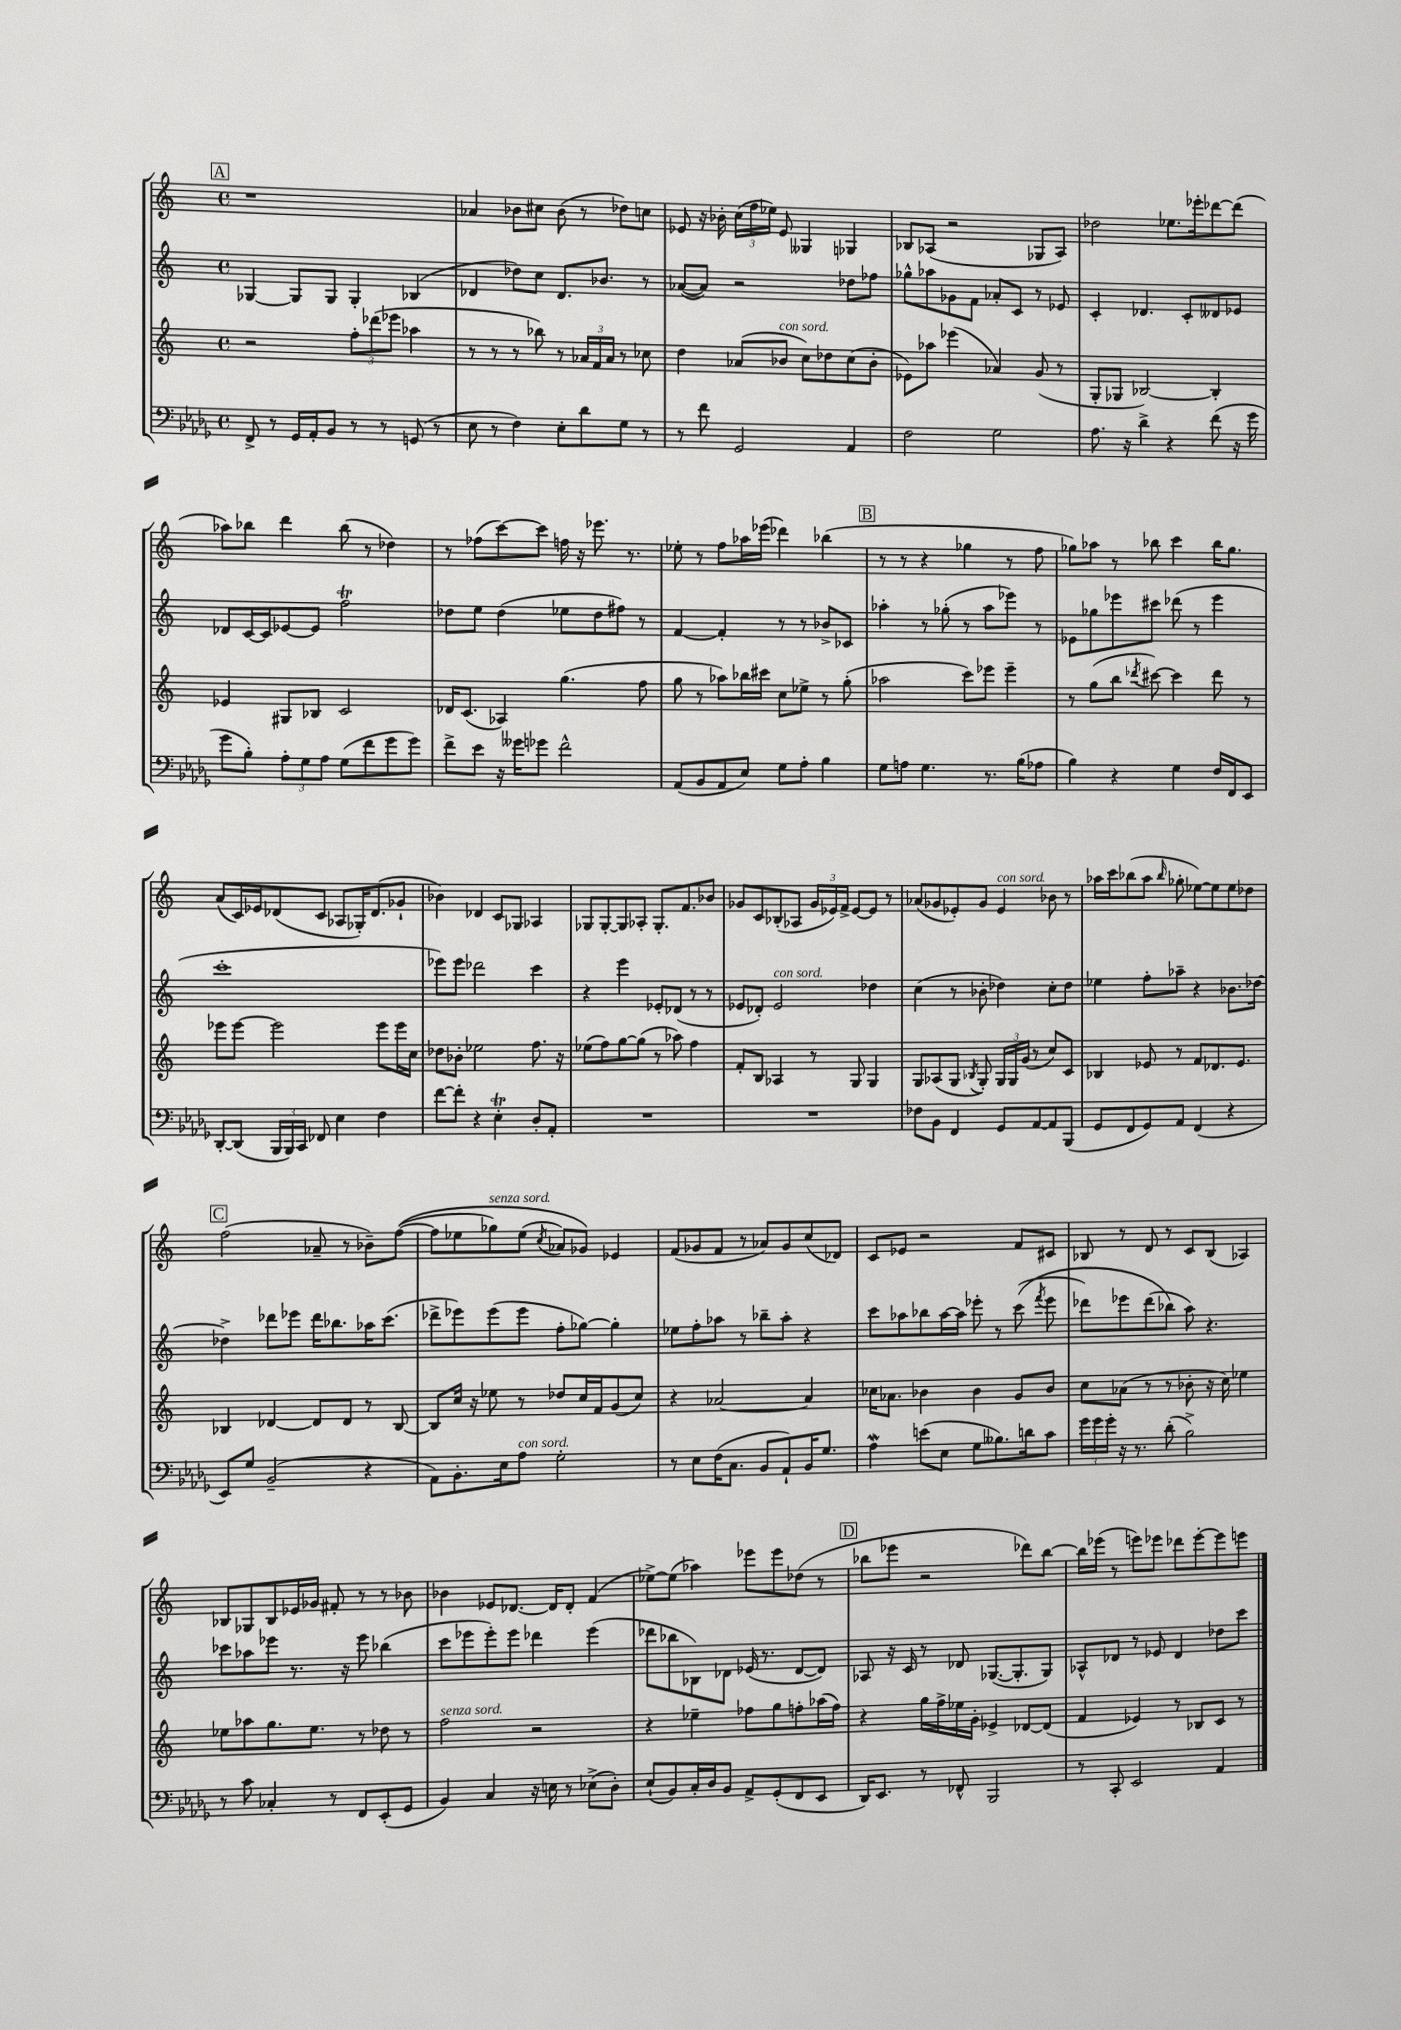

**kern	**kern	**kern	**kern
*staff4	*staff3	*staff2	*staff1
*clefF4	*clefG2	*clefG2	*clefG2
*k[b-e-a-d-g-]	*k[]	*k[]	*k[]
*M4/4	*M4/4	*M4/4	*M4/4
*met(c)	*met(c)	*met(c)	*met(c)
8FF^	2r	[4G-	1r
8r	.	.	.
16GG-	.	8G-]	.
16AA-'	.	.	.
8BB-	.	8G-	.
8r	12ff'	4G-'	.
.	(12ddd-	.	.
8r	.	.	.
.	12eee-	.	.
(8GG	4aa-	(4B-	.
8r	.	.	.
=	=	=	=
8E-	8r	4d-	4a-
8r	8r	.	.
4F)	8r	8dd-)	8b-
.	8bb-)	8cc	8cc#
8E-'	8r	8.d-	(8b-
8d-	24a-	.	8r
.	24f	.	.
.	.	8.b-	.
.	24a-	.	.
8G-	8r	.	8dd-)
8r	8cc-	8r	8cc
=	=	=	=
8r	4dd	([8a-	8e-
8f	.	8a-])	16r
.	.	.	16b-'
2GG-	(8a-	2r	(24cc
.	.	.	24ff
.	.	.	24ee-)
.	8b-	.	8e-
.	8cc)	.	4G--
.	8dd-	.	.
4AA-	(8cc	8dd-	4G-
.	8b-'	8ff-	.
=	=	=	=
2F	8e-)	8gg-^^	8B-
.	8aa-	8aa-	(8A-
.	(4eee-	8g-	2r
.	.	8f	.
2G-	4a-)	8a-'	.
.	.	8c	.
.	(8g	8r	8G-
.	8r	8e-	8A-)
=	=	=	=
8.A-	8G'	4c'	2dd-
.	8G-	.	.
16r	.	.	.
4d-^	[2B-)	4.d-	.
4r	.	.	8.ee-
.	.	8c'	.
.	.	.	16eee-'
(8f	4B-']	8d--	[8ddd-
16r	.	8e-	(8ddd-]
16g-	.	.	.
=	=	=	=
8g-	4e-	8d-	8aa-)
8B-')	.	[16c	8bb-
.	.	16c]	.
12A-'	8G#	[8e-	4ddd
12G-	.	.	.
.	8B-	8e-]	.
12A-	.	.	.
(8G-	2c	2ff	(8bb-
8f	.	.	8r
8g-	.	.	4dd-)
8g-)	.	.	.
=	=	=	=
8f^	16d-	8dd-	8r
.	(8.c	.	.
8e-	.	8ee	(8ff-
16r	4A-)	(4dd-	[8ccc)
16g--	.	.	.
8g-	.	.	8ccc]
2f^^	(4.gg	8ee-	16ff
.	.	.	16r
.	.	8dd-	8.eee-
.	.	8ff#)	.
.	.	.	8.r
.	8ff	8r	.
=	=	=	=
(8AA-	8gg	[4f	8ee-'
8BB-	8r	.	8r
8AA-	8aa-)	4f']	8ff
8E-)	16bb-	.	16aa-
.	16ccc#	.	(16eee-
8G-	8cc	8r	4ddd-)
8A-'	8ee-^	8r	.
4B-	8r	8b-^	(4bb-
.	(8gg'	8c-	.
=	=	=	=
8G-	2aa-	4aa-'	8r
8A	.	.	8r
4.G-	.	8r	4r
.	.	(8gg-'	.
.	8ccc)	8r	4gg-
8.r	8eee-	8aa-	.
.	4eee-~	8eee-)	8r
(16B-	.	.	.
8A-	.	8r	8ff
=	=	=	=
4B-)	8r	8e-	8gg-)
.	(8gg	8gg-	8aa-
4r	8bb	8eee-	8r
.	8qddd-	.	.
.	[8ccc#)	8ccc#	8bb-
4G-	4ccc#]	(8ddd-	4ccc
.	.	8r	.
16F	8ddd-	4eee-	16bb-
16FF	.	.	8.gg-
8EE-	8r	.	.
=	=	=	=
[8DD-'	8eee-	1ccc'	(8a
(8DD-]	[8eee-	.	16c)
.	.	.	16e-
24BBB-	2eee-]	.	(8d-
24BBB-)	.	.	.
24CC	.	.	.
8FF-	.	.	8c
4E-	.	.	8A-
.	.	.	16G-')
.	.	.	(8.d-
4F	8eee-	.	.
.	16eee-	.	8g-`
.	16cc	.	.
=	=	=	=
[8f	8dd-	8eee-)	4b-)
8f']	8b-'	8eee-	.
4r	2ee-	2ddd-	4d-
4E-'	.	.	8c
.	.	.	8G-
8D-'	8.ff	4ccc	4A-
8AA-'	.	.	.
.	16r	.	.
=	=	=	=
1r	(8ee-	4r	8G-
.	8ff)	.	[8G-'
.	[8gg	4eee	8G-]
.	(8gg]	.	8A-'
.	8r	8e-'	8.G-'
.	8aa-)	(8d-	.
.	.	.	8.f
.	4ff	8r	.
.	.	8r	8b-
=	=	=	=
1r	8f'	8e-	8g-
.	8B	8d-')	8c
.	4A-	2e-	(8B-'
.	.	.	8A-
.	8r	.	24g-
.	.	.	24e-)
.	.	.	24f^
.	8G	.	[8e-
.	4G	4dd-	8e-]
.	.	.	8r
=	=	=	=
8F-	8G	(4cc	(8a-
8BB-	(8A-	.	8g-
4FF	8G	8r	8e-')
.	8qB-	.	.
.	8G')	8b-'	8g-
8GG-	24G	4dd-)	4e-
.	24G	.	.
.	(24g	.	.
[8AA-	8r	.	.
8AA-]	8cc)	8cc'	8b-
(8BBB-	8c	8dd-	8r
=	=	=	=
8GG-	4B-	4ee-	16aa-
.	.	.	16ccc
8FF	.	.	(8bb-
8GG-)	8e-	8ff'	8aa-
.	.	.	16qqbb-
8AA-	8r	8aa-~	8gg-'
(4FF	8f	4r	[8ee-)
.	8.d-	.	8ee-]
4r	.	8.b-	8ee-
.	8.e-	.	.
.	.	.	8dd-
.	.	[16dd-	.
=	=	=	=
8EE-)	4B-	4dd-^]	(2ff
8G-	.	.	.
(2BB-~	[4d-	8ddd-	.
.	.	8eee-	.
.	8d-]	16ddd-	8a-~
.	.	8.bb-	.
.	8d-	.	8r
4r	8r	16aa-	8b-~)
.	.	(8.ccc	.
.	[8B-	.	&(([8ff
=	=	=	=
8AA-)	8B-]	8ddd-^	8ff]
8.BB-'	16cc	8eee-)	8ee-
.	16r	.	.
.	8ee-	(8eee-	8gg-)
16E-	.	.	.
8A-	8r	8eee-	(8ee-
.	.	.	8qcc
2G-'	8dd-	8ff'	8a-)
.	16cc	[8gg-)	8g-&)
.	16f	.	.
.	(8g	4gg-']	4e-
.	8cc)	.	.
=	=	=	=
8r	4r	8ee-	(8f
8E-	.	8ff'	8g-
(16F	[2a-	8aa-	8f
8.C	.	.	.
.	.	8r	8r
8BB-	.	8bb-~	8a-)
8AA-`)	.	8aa-'	8g-
16BB-	4a-]	4r	(8cc
8.G-	.	.	.
.	.	.	8d-)
=	=	=	=
4A-	16cc-	8ccc	8c
.	8.a-	.	.
.	.	8aa-	8e-
(8e	4b-	8bb-	2r
8E-	.	[16aa-	.
.	.	16aa-]	.
8G-	4b-	8eee-'	.
8.B--)	.	8r	.
.	8g	&((8ccc	8f
16d	.	.	.
.	.	8qfff	.
8c	8b-	8eee-	8c#
=	=	=	=
24g-	8cc	8ddd-)	8B-
24g-	.	.	.
24g-'	.	.	.
16r	(8a-	8eee-	8r
8.r	.	.	.
.	8r	(8ddd-	8d
(8d-'	8r	8bb-&)	8r
2B-^)	8b-'	8aa)	8c
.	16r	4.r	(8B-
.	16cc)	.	.
.	4ee-	.	4A-)
=	=	=	=
8r	8ee-	8ccc-	8B-
8c	8aa-	8aa-	8G-
4C-'	8.gg	8eee-	8B-
.	.	8.r	16e-
.	8.ee-	.	16g-
8r	.	.	8f#'
.	.	16r	.
8FF	8r	8eee-	8r
(8EE-'	8dd-	(4bb-	8r
8GG-	8r	.	8b-
=	=	=	=
4BB-)	2ff	8ccc	4b-
.	.	8eee-	.
4C	.	8eee-')	8e-
.	.	8eee-	[8.d-
16r	2r	4ddd-	.
16E	.	.	16d-]
8r	.	.	8d-'
(8E-^	.	(4eee-	(4f
8D-')	.	.	.
=	=	=	=
(8E-`	4r	8ddd-	[8ee-^)
8BB-)	.	8bb-	(8ee-]
16C'	4ee-~	8B-)	4aa-)
16D-	.	.	.
8BB-	.	8d-	.
8AA-^	8ff-	(16e-	8eee-
.	.	8.r	.
(8GG-'	8gg	.	8eee-
8FF	8ff'	[8d-	(8dd-
8EE-	(16aa-	8d-])	8r
.	16ff)	.	.
=	=	=	=
16DD-)	4r	8A-	8bb-
8.EE-	.	.	.
.	.	16r	8eee-
.	.	16c	.
8r	16gg	8r	2r
.	16ff^	.	.
8FF-^^	16ee-	8d-	.
.	16g'	.	.
2BBB-	4e-^	([8.G-	.
.	.	8.G-']	.
.	[8d-	.	8ddd-)
.	(8d-]	8G-)	[8bb-
=	=	=	=
8r	4f	8A-^^	16bb-]
.	.	.	(16eee-
8CC'	.	8d-	8r
2EE-	4e-)	8r	8eee)
.	.	8e-	8eee-
.	8r	4d-	8ddd-
.	8B-	.	[8eee-'
4AA-	8c	8dd-	8eee-]
.	8r	8ccc	8eee
==	==	==	==
*-	*-	*-	*-
